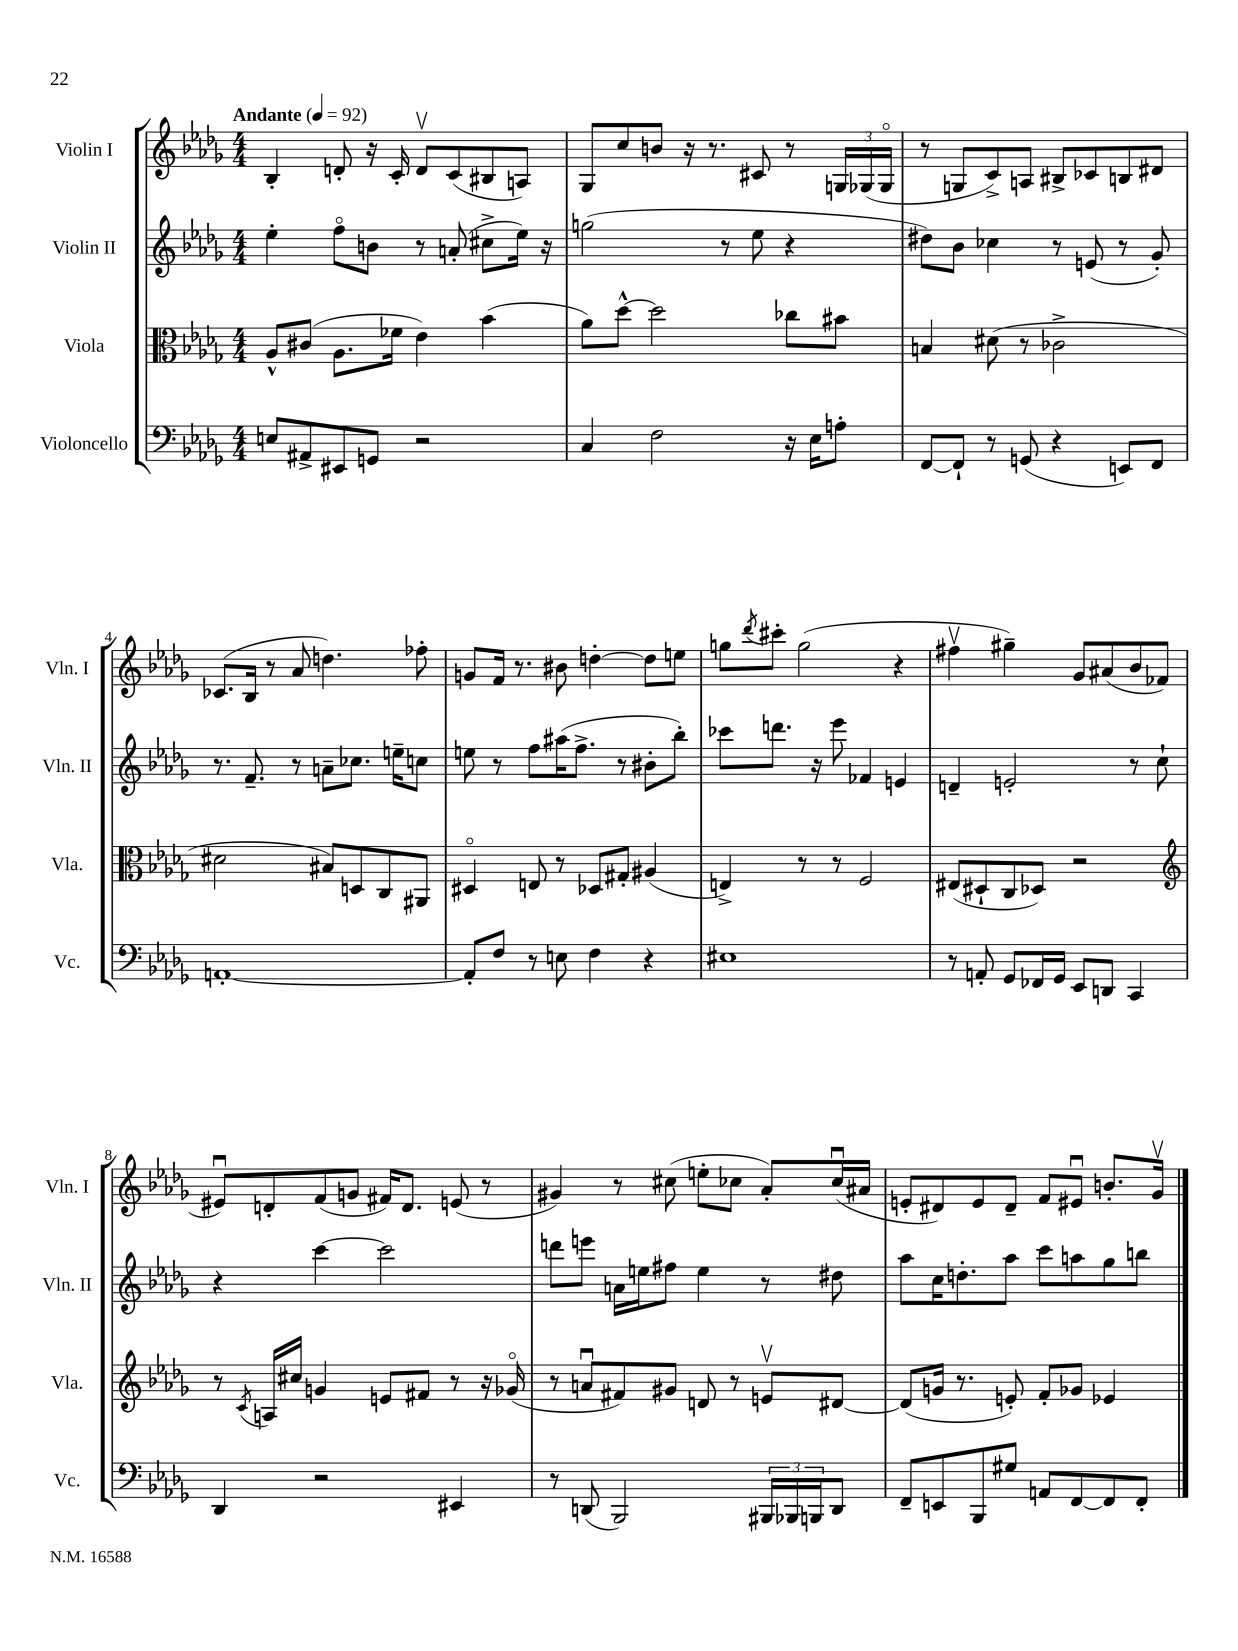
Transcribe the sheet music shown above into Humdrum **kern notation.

**kern	**kern	**kern	**kern
*part4	*part3	*part2	*part1
*staff4	*staff3	*staff2	*staff1
*I"Violoncello	*I"Viola	*I"Violin II	*I"Violin I
*I'Vc.	*I'Vla.	*I'Vln. II	*I'Vln. I
*clefF4	*clefC3	*clefG2	*clefG2
*k[b-e-a-d-g-]	*k[b-e-a-d-g-]	*k[b-e-a-d-g-]	*k[b-e-a-d-g-]
*M4/4	*M4/4	*M4/4	*M4/4
*MM92	*MM92	*MM92	*MM92
=1	=1	=1	=1
!	!	!	!LO:TX:a:B:t=Andante
8En/L	8A-^^/L	4ee-'\	4B-'/
8AA#X^/	(8c#X/J	.	.
8EE#X/	8.A-\L	8ff\L	8dn'/
8GGn/J	.	8bn\J	16r
.	16f-X\Jk	.	16c'/
2r	4e-\)	8r	8dv/L
.	.	(8an'/	(8c/
.	(4b-\	8cc#X^\L	8B#X/
.	.	16ee-\Jk)	8An/J)
.	.	16r	.
=2	=2	=2	=2
4C/	8a-\L)	(2ggn\	8G-/L
.	[8dd-^^\J	.	8cc/
2F\	2dd-\]	.	8bn/J
.	.	.	16r
.	.	.	8.r
.	.	8r	.
.	.	8ee-\	8c#X/
16r	8cc-X\L	4r	8r
16E-\KL	.	.	.
8An'\J	8b#X\J	.	24Gn/LL
.	.	.	(24G-X/
.	.	.	24G-/JJ
=3	=3	=3	=3
[8FF/L	4Bn/	8dd#X\L)	8r
8FF`/J]	.	8b-\J	8Gn/L
8r	(8d#X\	4cc-X\	8c^/)
(8GGn/	8r	.	8An/J
4r	2c-X^\	8r	8B#X^/L
.	.	(8en/	8c-X/
8EEn/L)	.	8r	8Bn/
8FF/J	.	8g-'/)	8d#X/J
!!LO:LB:g=z
=4	=4	=4	=4
[1AAn'	2d#X\	8.r	(8.c-X/L
.	.	8.f~/	16B-/Jk
.	.	.	8r
.	.	8r	8a-/
.	8B#X/L)	8an~\L	4.ddn\)
.	8Dn/	8.cc-X\J	.
.	8C/	.	.
.	.	16een~\KL	.
.	8AA#X/J	8ccn\J	8ff-X'\
=5	=5	=5	=5
8AA'/L]	4D#X/	8een\	8gn/L
8F/J	.	8r	16f/Jk
.	.	.	8.r
8r	8En/	8ff\L	.
8En\	8r	(16aa#X\K	8b#X\
.	.	8.ff^\J	.
4F\	8D-X/L	.	[4ddn'\
.	8G#X'/J	8r	.
4r	(4A#X/	8b#X'\L	8dd\L]
.	.	8bb-'\J)	8een\J
=6	=6	=6	=6
1E#X	4En^/)	8ccc-X\L	8ggn\L
.	.	.	8qddd-/
.	.	8.dddn\J	8ccc#X'\J
.	8r	.	(2gg\
.	.	16r	.
.	8r	8eee-\	.
.	2F/	4f-X/	.
.	.	4en/	4r
=7	=7	=7	=7
8r	(8E#X/L	4dn~/	4ff#Xv\
8AAn'/	8D#X`/	.	.
8GG-/L	8C/	2en'/	4gg#X~\)
16FF-X/L	8D-X/J)	.	.
16GG-/JJ	.	.	.
8EE-/L	2r	.	8g-/L
8DDn/J	.	.	(8a#X/
4CC/	.	8r	8b-/
.	.	8cc`\	8f-X/J
!!LO:LB:g=z
=8	=8	=8	=8
*	*clefG2	*	*
4DD-/	8r	4r	8e#Xu/L)
.	8qc/	.	.
.	16An/LL	.	8dn'/
.	16cc#X/JJ	.	.
2r	4gn/	[4ccc\	(8f/
.	.	.	8gn/J
.	8en/L	2ccc\]	16f#X/KL)
.	.	.	8.d/J
.	8f#X/J	.	.
4EE#X/	8r	.	(8en/
.	16r	.	8r
.	(16g-X/	.	.
=9	=9	=9	=9
8r	8r	8dddn\L	4g#X/)
(8DDn/	8anu/L	8eeen\J	.
2BBB-/)	8f#X/)	16an\LL	8r
.	.	16een\J	.
.	8g#X/J	8ff#X\J	(8cc#X\
.	8dn/	4ee\	8een'\L
.	8r	.	8cc-X\J
24BBB#X/LL	8env/L	8r	8a-'/L)
24BBB-X/	.	.	.
24BBBn/J	.	.	.
8DD/J	[8d#X/J	8dd#X\	(16cc-u/L
.	.	.	16a#X/JJ
=10	=10	=10	=10
8FF~/L	(8d#/L]	8aa-\L	8en'/L
8EEn/	16gn/Jk	16cc\K	8d#X/)
.	8.r	8.ddn'\	.
8BBB-/	.	.	8e/
8G#X/J	8en'/)	8aa-\J	8d#~/J
8AAn/L	8f'/L	8ccc\L	8f/L
[8FF/	8g-X/J	8aan\	8e#Xu/J
8FF/]	4e-X/	8gg-\	8.bn'/L
8FF'/J	.	8bbn\J	.
.	.	.	16g-v/Jk
==	==	==	==
*-	*-	*-	*-
